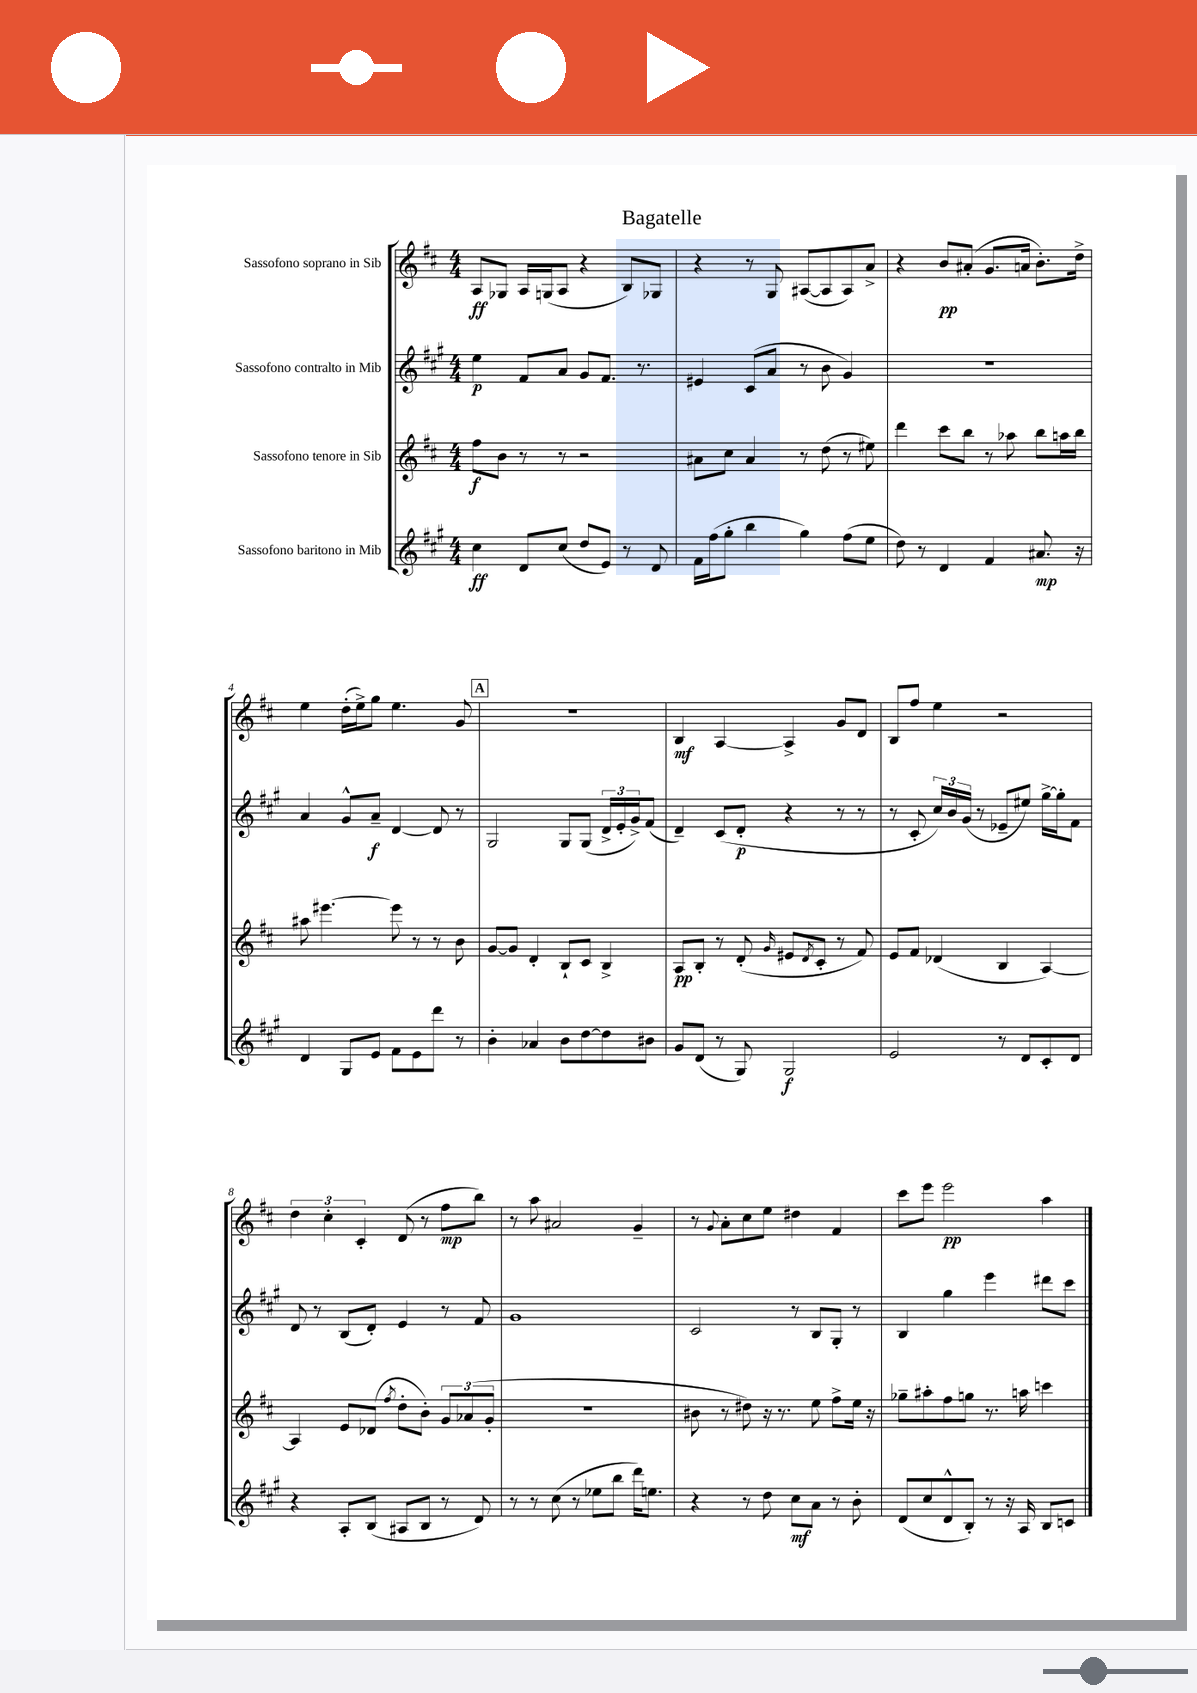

**kern	**dynam	**kern	**dynam	**kern	**dynam	**kern	**dynam
*part4	*part4	*part3	*part3	*part2	*part2	*part1	*part1
*staff4	*staff4	*staff3	*staff3	*staff2	*staff2	*staff1	*staff1
*I"Sassofono baritono in Mib	*	*I"Sassofono tenore in Sib	*	*I"Sassofono contralto in Mib	*	*I"Sassofono soprano in Sib	*
*clefG2	*	*clefG2	*	*clefG2	*	*clefG2	*
*k[f#c#g#]	*	*k[f#c#]	*	*k[f#c#g#]	*	*k[f#c#]	*
*M4/4	*	*M4/4	*	*M4/4	*	*M4/4	*
=1	=1	=1	=1	=1	=1	=1	=1
4cc#\	ff	8ff#\L	f	4ee\	p	8A/L	ff
.	.	8b\J	.	.	.	8G-X/J	.
8d/L	.	8r	.	8f#/L	.	16A/LL	.
.	.	.	.	.	.	(16Gn/J	.
(8cc#/J	.	8r	.	8a/J	.	8A/J	.
8dd/L	.	2r	.	8g#/L	.	4r	.
8e/J)	.	.	.	8.f#/J	.	.	.
8r	.	.	.	.	.	8B/L)	.
.	.	.	.	8.r	.	.	.
8d/	.	.	.	.	.	8G-X/J	.
=2	=2	=2	=2	=2	=2	=2	=2
16f#\LL	.	8a#X\L	.	4e#X/	.	4r	.
(16ff#\J	.	.	.	.	.	.	.
8gg#'\J	.	8cc#\J	.	.	.	.	.
4bb\	.	4a#/	.	(8c#/L	.	8r	.
.	.	.	.	8a/J	.	8G/	.
4gg#\)	.	8r	.	8r	.	([8A#X/L	.
.	.	(8dd\	.	8b\	.	8A#/]	.
(8ff#\L	.	8r	.	4g#/)	.	8A#/)	.
8ee\J	.	8ee#X\)	.	.	.	8a^/J	.
=3	=3	=3	=3	=3	=3	=3	=3
8dd\)	.	4ddd\	.	1r	.	4r	.
8r	.	.	.	.	.	.	.
4d/	.	8ccc#\L	.	.	.	8b/L	pp
.	.	8bb\J	.	.	.	(8a#X'/J	.
4f#/	.	8r	.	.	.	8.g/L	.
.	.	8aa-X\	.	.	.	.	.
.	.	.	.	.	.	16an/Jk	.
8.a#X/	mp	8bb\L	.	.	.	8.b'\L)	.
.	.	16aan\L	.	.	.	.	.
16r	.	16bb\JJ	.	.	.	16dd^\Jk	.
!!LO:LB:g=z
=4	=4	=4	=4	=4	=4	=4	=4
4d/	.	8aa#X\	.	4a/	.	4ee\	.
.	.	[4.eee#X\	.	.	.	.	.
8G#/L	.	.	.	8g#^^/L	.	(16dd'\LL	.
.	.	.	.	.	.	16ee^\J)	.
8e/J	.	.	.	8a~/J	f	8gg\J	.
8f#\L	.	8eee#\]	.	[4d/	.	4.ee\	.
8e\	.	8r	.	.	.	.	.
8ddd\J	.	8r	.	8d/]	.	.	.
8r	.	8b\	.	8r	.	8g/	.
!!LO:REH:place=s1:t=A
=5	=5	=5	=5	=5	=5	=5	=5
4b'\	.	[8g/L	.	2G#/	.	1r	.
.	.	8g/J]	.	.	.	.	.
4a-X/	.	4d'/	.	.	.	.	.
8b\L	.	8B`/L	.	8G#/L	.	.	.
[8dd\	.	8c#/J	.	(8G#/J	.	.	.
8dd\]	.	4B^/	.	24d^/LL	.	.	.
.	.	.	.	24e'/	.	.	.
.	.	.	.	24g#^/J)	.	.	.
8b#X\J	.	.	.	(8f#/J	.	.	.
=6	=6	=6	=6	=6	=6	=6	=6
8g#/L	.	8A/L	pp	4d~/)	.	4B/	mf
(8d/J	.	8B'/J	.	.	.	.	.
8r	.	8r	.	(8c#/L	.	[4A/	.
8G#/)	.	(8d'/	.	8d'/J	p	.	.
.	.	16qqg/	.	.	.	.	.
2G#/	f	8e#X/L	.	4r	.	4A^/]	.
.	.	8qd/	.	.	.	.	.
.	.	8c#'/J	.	.	.	.	.
.	.	8r	.	8r	.	8g/L	.
.	.	8f#/)	.	8r	.	8d/J	.
=7	=7	=7	=7	=7	=7	=7	=7
2e/	.	8e/L	.	8r	.	8B/L	.
.	.	8f#/J	.	8c#'/	.	8ff#/J	.
.	.	(4d-X/	.	24cc#/LL)	.	4ee\	.
.	.	.	.	24b/	.	.	.
.	.	.	.	(24g#/JJ	.	.	.
.	.	.	.	8r	.	.	.
8r	.	4B/	.	8e-X~/L	.	2r	.
8d/L	.	.	.	8ee#X/J)	.	.	.
8c#'/	.	[4A/)	.	[16gg#^\LL	.	.	.
.	.	.	.	16gg#'\J]	.	.	.
8d/J	.	.	.	8f#\J	.	.	.
!!LO:LB:g=z
=8	=8	=8	=8	=8	=8	=8	=8
4r	.	4A/]	.	8d/	.	6dd\	.
.	.	.	.	8r	.	.	.
.	.	.	.	.	.	6cc#'\	.
8A'/L	.	8e/L	.	(8B/L	.	.	.
.	.	.	.	.	.	6c#'/	.
(8B/J	.	(8d-X/J	.	8d'/J)	.	.	.
.	.	8qff#/	.	.	.	.	.
8A#X/L	.	8dd'\L	.	4e/	.	(8d/	.
8B/J	.	8b'\J)	.	.	.	8r	.
8r	.	12g/L	.	8r	.	8ff#\L	mp
.	.	(12a-X/	.	.	.	.	.
8d/)	.	.	.	8f#/	.	8bb\J)	.
.	.	12g'/J	.	.	.	.	.
=9	=9	=9	=9	=9	=9	=9	=9
8r	.	1r	.	1g#	.	8r	.
8r	.	.	.	.	.	8aa\	.
(8cc#\	.	.	.	.	.	2a#X/	.
8r	.	.	.	.	.	.	.
8ee-X\L	.	.	.	.	.	.	.
8bb\J	.	.	.	.	.	.	.
16ddd\KL)	.	.	.	.	.	4g~/	.
8.een\J	.	.	.	.	.	.	.
=10	=10	=10	=10	=10	=10	=10	=10
4r	.	8b#X\	.	2c#/	.	8r	.
.	.	.	.	.	.	8qqg/	.
.	.	8r	.	.	.	8a'\L	.
8r	.	8dd#X\)	.	.	.	8cc#\	.
8dd\	.	16r	.	.	.	8ee\J	.
.	.	8.r	.	.	.	.	.
8cc#\L	mf	.	.	8r	.	4dd#X\	.
8a\J	.	8ee\	.	8B/L	.	.	.
8r	.	8ff#^\L	.	8G#'/J	.	4f#/	.
8b'\	.	16ee\Jk	.	8r	.	.	.
.	.	16r	.	.	.	.	.
=11	=11	=11	=11	=11	=11	=11	=11
(8d/L	.	8gg-X~\L	.	4B/	.	8ccc#\L	.
8cc#/	.	8aa#X'\	.	.	.	8eee\J	.
8d^^/	.	8ff#\	.	4gg#\	.	2eee\	pp
8B'/J)	.	8ggn\J	.	.	.	.	.
8r	.	8.r	.	4eee\	.	.	.
16r	.	.	.	.	.	.	.
16A/	.	16aan\	.	.	.	.	.
8B/L	.	4cccn\	.	8ddd#X\L	.	4aa\	.
8cn/J	.	.	.	8ccc#\J	.	.	.
==	==	==	==	==	==	==	==
*-	*-	*-	*-	*-	*-	*-	*-
